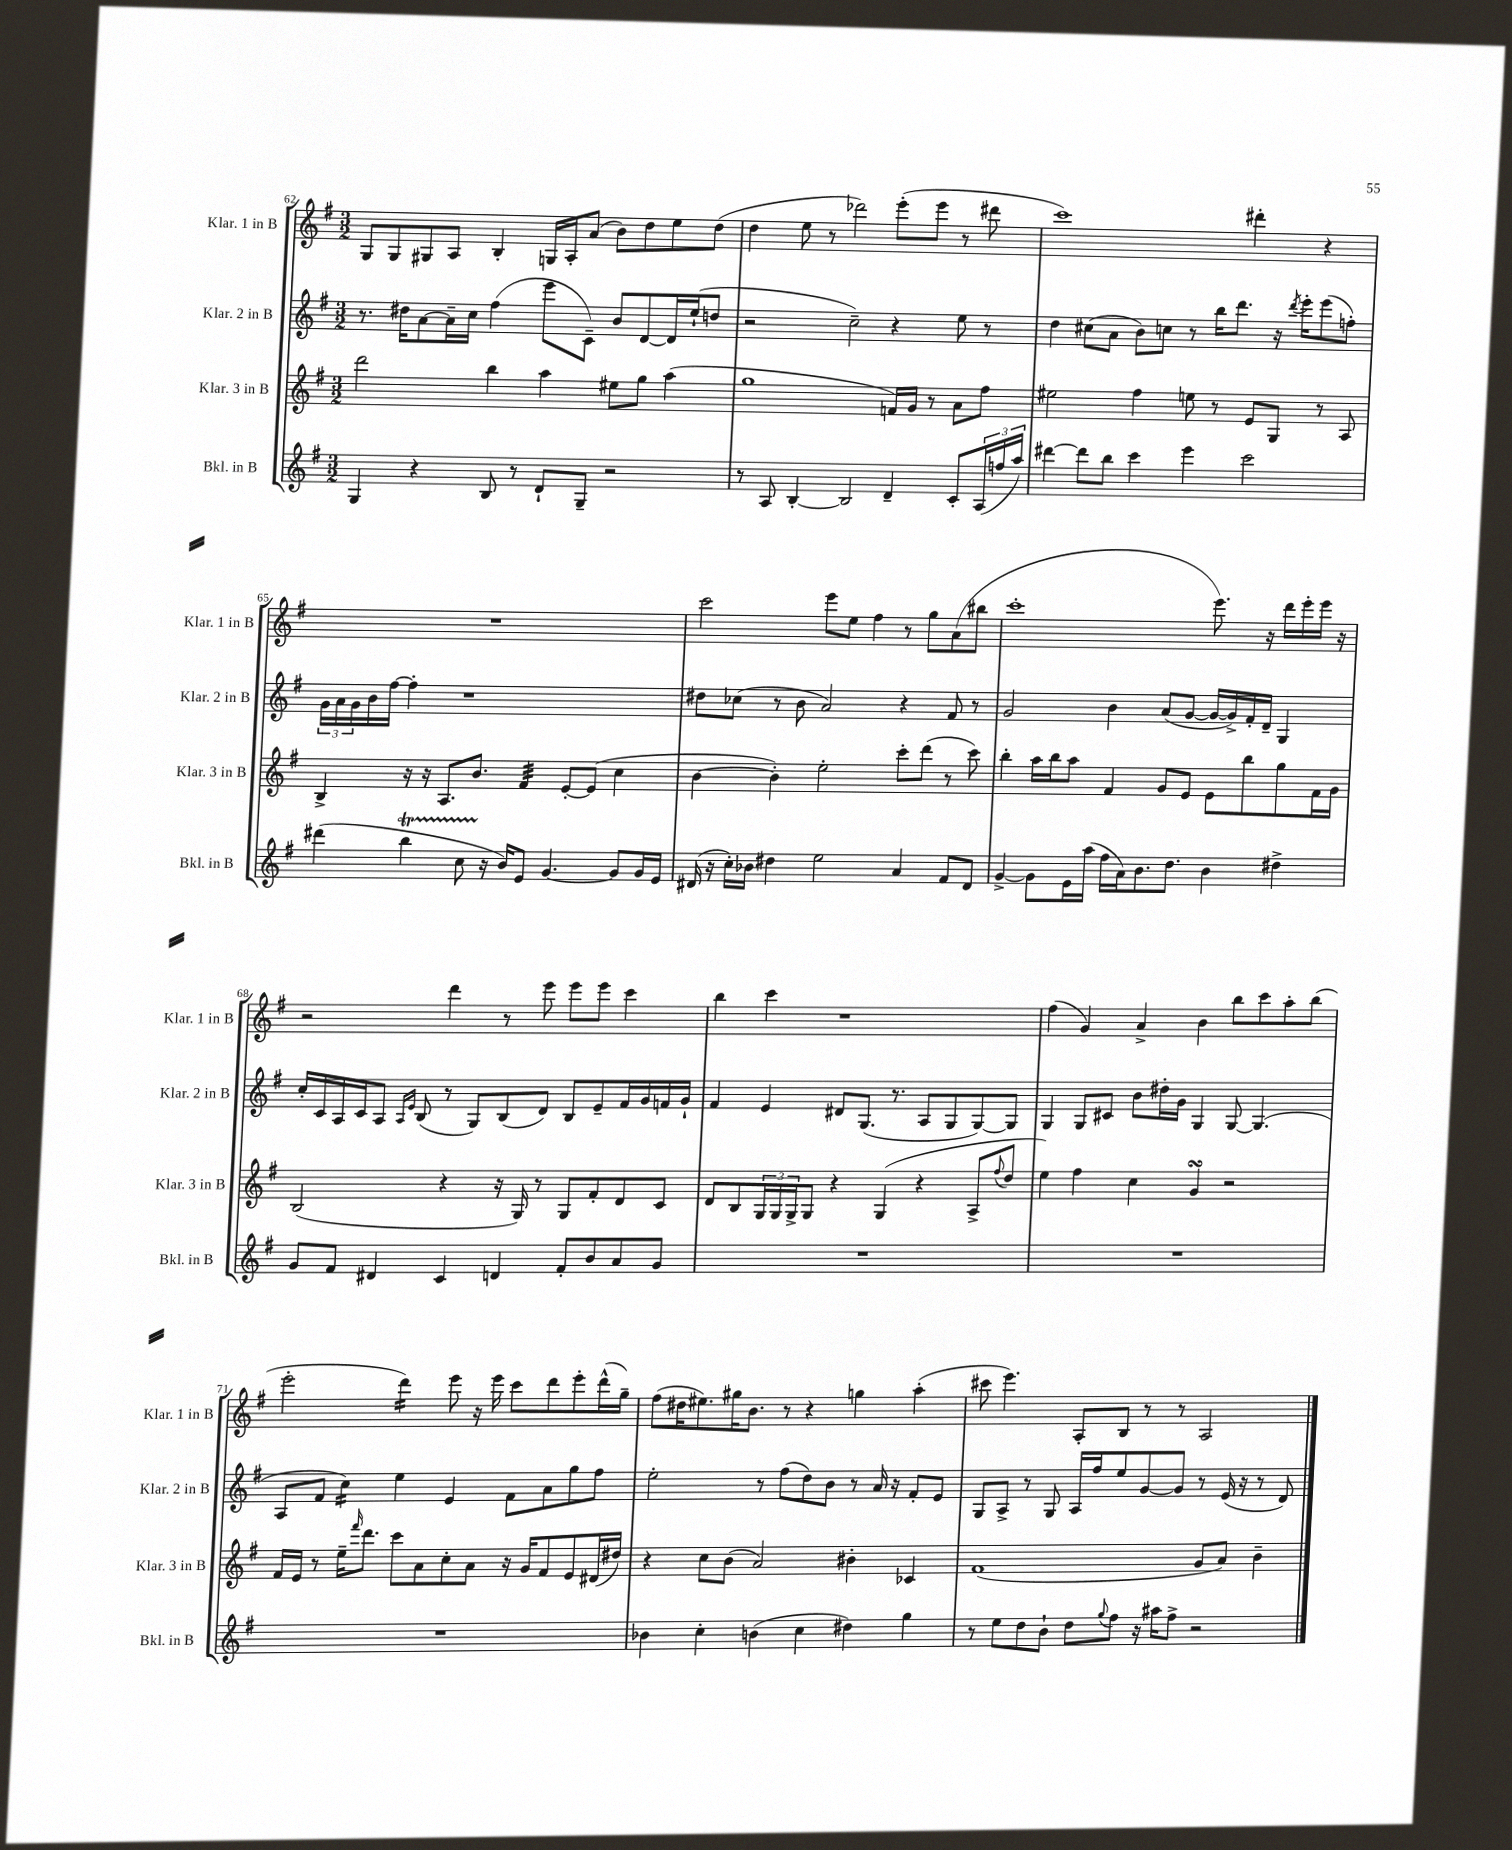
<<
\new StaffGroup <<
\new Staff = "s0" \with { instrumentName = "Klar. 1 in B" shortInstrumentName = "Klar. 1 in B" } {
    \clef treble \key g \major \numericTimeSignature \time 3/2
    g8 g8 gis8 a8 b4-. g16 a16-. a'8( b'8) d''8 e''8 d''8( |
    d''4 e''8 r8 des'''2) e'''8-.( e'''8 r8 dis'''8 |
    c'''1) dis'''4-. r4 |
    R1. |
    c'''2 e'''8 e''8 fis''4 r8 g''8 a'8( bis''8 |
    c'''1-. e'''8.) r16 d'''16 e'''16-. e'''16 r16 |
    r2 d'''4 r8 e'''8 e'''8 e'''8 c'''4 |
    b''4 c'''4 r1 |
    fis''4( g'4) a'4-> b'4 b''8 c'''8 a''8-. b''8( |
    e'''2-. d'''4:16) e'''8 r16 e'''16 c'''8 d'''8 e'''8-. d'''16-^( g''16--) |
    fis''8( dis''16 eis''8.) gis''16 b'8. r8 r4 g''4 a''4-.( |
    cis'''8 e'''4.) a8-. b8 r8 r8 a2 \bar "|." |
}
\new Staff = "s1" \with { instrumentName = "Klar. 2 in B" shortInstrumentName = "Klar. 2 in B" } {
    \clef treble \key g \major \numericTimeSignature \time 3/2
    r8. dis''16 a'8~ a'16-- c''16 fis''4( e'''8 c'8--) b'8 d'8~ d'16 e''16-!( d''8 |
    r2 c''2--) r4 e''8 r8 |
    d''4 cis''8( a'8 b'8) c''8 r8 b''16 d'''8. r16 \acciaccatura { d'''8 } e'''16-. e'''8( f''8-.) |
    \tuplet 3/2 { g'16 a'16 g'16 } b'16 fis''16~ fis''4-. r1 |
    dis''8 ces''8( r8 b'8 a'2) r4 fis'8 r8 |
    g'2 b'4 a'8( g'8~ g'16~ g'16->) fis'16-. d'16-- g4 |
    c''16-. c'16 a16 c'16 a8 \grace { a16 e'16 } b8( r8 g8) b8( d'8) b8 e'8-- fis'16 g'16 f'16 g'16-! |
    fis'4 e'4 dis'8 g8.( r8. a8 g8 g8~) g8 |
    g4 g8 cis'8 b'8 dis''16-. g'16 g4 g8~ g4.( |
    a8 fis'8 c''4:16) e''4 e'4 fis'8 a'8 g''8 fis''8 |
    e''2-. r8 fis''8( d''8) b'8 r8 a'16 r16 fis'8-. e'8 |
    g8 a8-> r8 g8 a16 fis''16 e''8 g'8~ g'8 r8 e'16( r16 r8 d'8) \bar "|." |
}
\new Staff = "s2" \with { instrumentName = "Klar. 3 in B" shortInstrumentName = "Klar. 3 in B" } {
    \clef treble \key g \major \numericTimeSignature \time 3/2
    d'''2 b''4 a''4 eis''8 g''8 a''4( |
    g''1 f'16) g'16 r8 a'8 fis''8 |
    eis''2 fis''4 e''8 r8 e'8 g8 r8 a8 |
    b4-> r16 r16 a8. b'8. fis'4:32 e'8~-. e'8( c''4 |
    b'4~ b'4-.) e''2-. c'''8-. d'''8( r8 c'''8) |
    b''4-. a''16 b''16 a''8 fis'4 g'8 e'8 e'8 b''8 g''8 fis'16 g'16 |
    b2( r4 r16 g16) r8 g8 fis'8-. d'8 c'8 |
    d'8 b8 \tuplet 3/2 { g16 g16 g16-> } g8 r4 g4( r4 a8-> \appoggiatura { fis''8 } d''8 |
    e''4) fis''4 c''4 g'4\turn r2 |
    fis'16 e'16 r8 e''16-- \grace { fis'''16 } d'''8. c'''8 a'8 c''8-. a'8 r16 g'16 fis'8 e'8 dis'16( dis''16) |
    r4 c''8 b'8( a'2) bis'4-. ces'4 |
    fis'1( g'8 a'8) b'4-- \bar "|." |
}
\new Staff = "s3" \with { instrumentName = "Bkl. in B" shortInstrumentName = "Bkl. in B" } {
    \clef treble \key g \major \numericTimeSignature \time 3/2
    g4 r4 b8 r8 d'8-! g8-- r2 |
    r8 a8 b4~-. b2 d'4-- c'8-. \tuplet 3/2 { a16( f''16 a''16) } |
    dis'''4~ dis'''8 b''8 c'''4 e'''4 c'''2 |
    dis'''4( b''4\startTrillSpan c''8 r16\stopTrillSpan b'16) e'8 g'4.~ g'8 g'16 e'16 |
    dis'16( r16 c''16-.) bes'16 dis''4 e''2 a'4 fis'8 dis'8 |
    g'4~-> g'8 e'16 a''16( fis''16 a'16) b'8. d''8. b'4 dis''4-> |
    g'8 fis'8 dis'4 c'4 d'4 fis'8-. b'8 a'8 g'8 |
    R1. |
    R1. |
    R1. |
    bes'4 c''4-. b'4( c''4 dis''4) g''4 |
    r8 e''8 d''8 b'8-! d''8 \appoggiatura { g''8 } fis''8 r16 ais''16 fis''8-> r2 \bar "|." |
}
>>
>>
\layout { \context { \Score currentBarNumber = #62 } }
